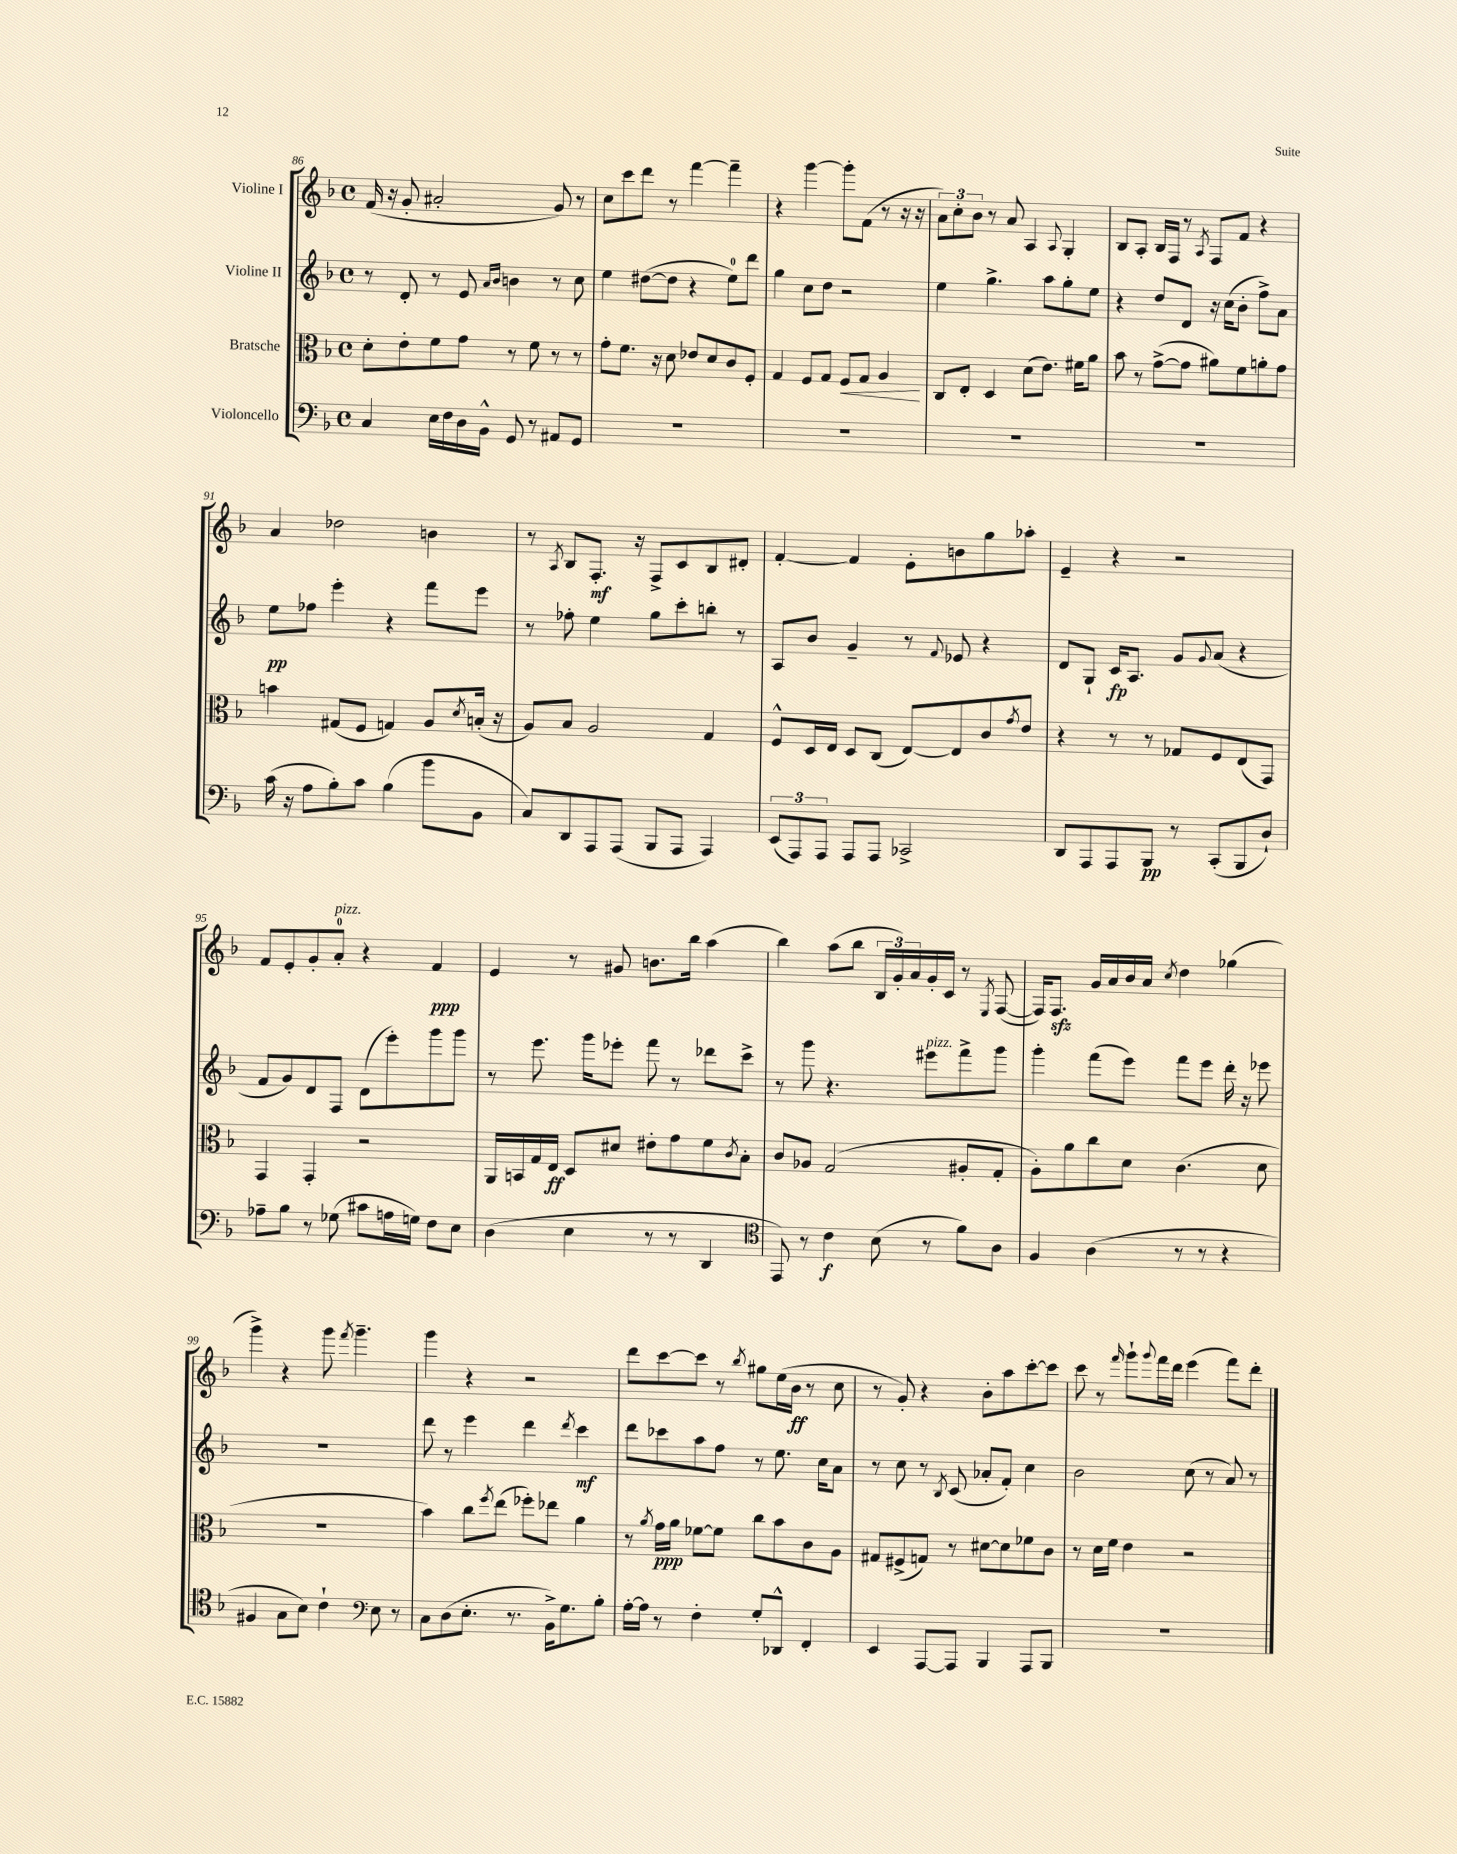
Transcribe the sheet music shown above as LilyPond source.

<<
\new StaffGroup <<
\new Staff = "s0" \with { instrumentName = "Violine I" } {
    \clef treble \key f \major \defaultTimeSignature \time 4/4
    f'16( r16 g'8-. ais'2-. g'8) r8 |
    c''8 c'''8 d'''8 r8 f'''4~ f'''4-- |
    r4 g'''4~ g'''8-. f'8( r8 r16 r16 |
    \tuplet 3/2 { a'8) c''8-. bes'8 } r8 a'8 a4 \appoggiatura { a8 } g4-. |
    bes8 a8-. bes16 f16 r8 \acciaccatura { a8 } f8 f'8 r4 |
    a'4 des''2 b'4 |
    r8 \acciaccatura { a8 } bes8 f8.-.\mf r16 f8-> c'8 bes8 dis'8-. |
    f'4~-. f'4 e'8-. b'8 g''8 aes''8-. |
    e'4-- r4 r2 |
    f'8 e'8-. g'8-. a'8-0-.^\markup { \italic "pizz." } r4 f'4\ppp |
    e'4 r8 gis'8 b'8. bes''16 a''4( |
    bes''4) a''8( bes''8 \tuplet 3/2 { bes16 g'16-.) a'16 } g'16-. c'16 r8 \acciaccatura { e8 } f8~( |
    f16) f8.\sfz g'16 a'16 bes'16 a'16 \acciaccatura { c''8 } d''4 ges''4( |
    g'''4->) r4 g'''8 \acciaccatura { f'''8 } g'''4.-- |
    g'''4 r4 r2 |
    d'''8 c'''8~ c'''8 r8 \acciaccatura { bes''8 } gis''8 e''16( bes'16\ff r8 c''8 |
    r8 g'8-.) r4 bes'8-. a''8 c'''8~-. c'''8 |
    c'''8 r8 \grace { f'''16 } g'''8-! \appoggiatura { g'''8 } f'''16 d'''16 e'''4( f'''8) d'''8-. \bar "|." |
}
\new Staff = "s1" \with { instrumentName = "Violine II" } {
    \clef treble \key f \major \defaultTimeSignature \time 4/4
    r8 d'8-. r8 e'8 \grace { a'16 bes'16 } b'4 r8 c''8 |
    e''4 dis''8~( dis''8 r4 e''8-0) d'''8 |
    g''4 c''8 d''8 r2 |
    e''4 g''4.-> a''8 g''8-. e''8 |
    r4 d''8 d'8 r16 c''16( bes'8-. f''8->) a'8 |
    e''8\pp fes''8 e'''4-. r4 f'''8 e'''8 |
    r8 fes''8-. e''4 g''8 c'''8-. b''8-. r8 |
    a8 bes'8 g'4-- r8 \appoggiatura { f'8 } ees'8 r4 |
    d'8 g8-! c'16\fp a8. g'8 \appoggiatura { g'8 } a'8( r4 |
    f'8 g'8) d'8 f8 d'8( e'''8-.) g'''8 g'''8 |
    r8 e'''8. g'''16 ees'''8-. f'''8 r8 des'''8 c'''8-> |
    r8 g'''8 r4. eis'''8^\markup { \italic "pizz." } f'''8-> g'''8 |
    g'''4-. f'''8( e'''8) f'''8 e'''8 d'''16-. r16 ees'''8 |
    R1 |
    d'''8 r8 e'''4 d'''4 \acciaccatura { d'''8 } c'''4\mf |
    d'''8 ces'''8 a''8 f''8 r8 e''8. c''16 a'8 |
    r8 c''8 r8 \acciaccatura { bes8 } c'8( aes'8-. f'8-.) c''4 |
    bes'2 c''8( r8 a'8) r8 \bar "|." |
}
\new Staff = "s2" \with { instrumentName = "Bratsche" } {
    \clef alto \key f \major \defaultTimeSignature \time 4/4
    d'8-. e'8-. f'8 g'8 r8 f'8 r8 r8 |
    g'8-. f'8. r16 d'8 ees'8 d'8 c'8 f8-. |
    g4 f8 g8 f8\< g8 a4\! |
    c8 e8-. d4 d'8( e'8.) fis'16 a'8 |
    bes'8 r8 g'8~->( g'8 ais'8) f'8 a'8-. g'8 |
    b'4 gis8( f8 g4) a8 \acciaccatura { d'8 } b16-.( r16 |
    a8) bes8 a2 g4 |
    f8-^ d16 e16 d8 c8( e8~) e8 c'8 \acciaccatura { g'8 } e'8 |
    r4 r8 r8 ges8 f8 e8( g,8) |
    g,4 g,4-. r2 |
    a,16 b,16 g16 e16\ff d8 dis'8 eis'8-. g'8 f'8 \acciaccatura { c'8 } bes8-. |
    c'8 aes8 g2( ais8-. g8-. |
    a8-.) a'8 c''8 d'8 c'4.( d'8 |
    R1 |
    bes'4) c''8 \acciaccatura { f''8 } e''8( fes''8-.) ees''8 a'4 |
    r8 \acciaccatura { a'8 } g'16\ppp a'16 fes'8~ fes'8 c''8 bes'8 c'8 a8 |
    gis8 fis8->( g8) r8 dis'8~ dis'8 fes'8 c'8 |
    r8 d'16 f'16 e'4 r2 \bar "|." |
}
\new Staff = "s3" \with { instrumentName = "Violoncello" } {
    \clef bass \key f \major \defaultTimeSignature \time 4/4
    c4 e16 f16 d16 bes,16-^ g,8 r8 ais,8 g,8 |
    R1 |
    R1 |
    R1 |
    R1 |
    c'16( r16 a8 bes8-.) c'8 bes4( bes'8 bes,8 |
    c8) d,8 a,,8 a,,8( bes,,8 a,,8 a,,4) |
    \tuplet 3/2 { e,8( a,,8) a,,8 } a,,8 a,,8 ces,2-> |
    d,8 a,,8 a,,8 bes,,8\pp r8 c,8-.( bes,,8 d8-!) |
    aes8-- bes8 r8 ges8( cis'8 a16 g16) f8 e8 |
    d4( e4 r8 r8 d,4 |
    \clef tenor e,8) r8 c'4\f bes8( r8 f'8) a8 |
    f4 a4( r8 r8 r4 |
    fis4 g8 bes8) c'4-! \clef bass e8 r8 |
    c8 d8( e8.-. r8. bes,16->) g8. bes8-. |
    a16~-. a16 r8 f4-. g8-. des,8-^ f,4-. |
    e,4 a,,8~ a,,8 bes,,4 a,,8 bes,,8 |
    R1 \bar "|." |
}
>>
>>
\layout { \context { \Score currentBarNumber = #86 } }
